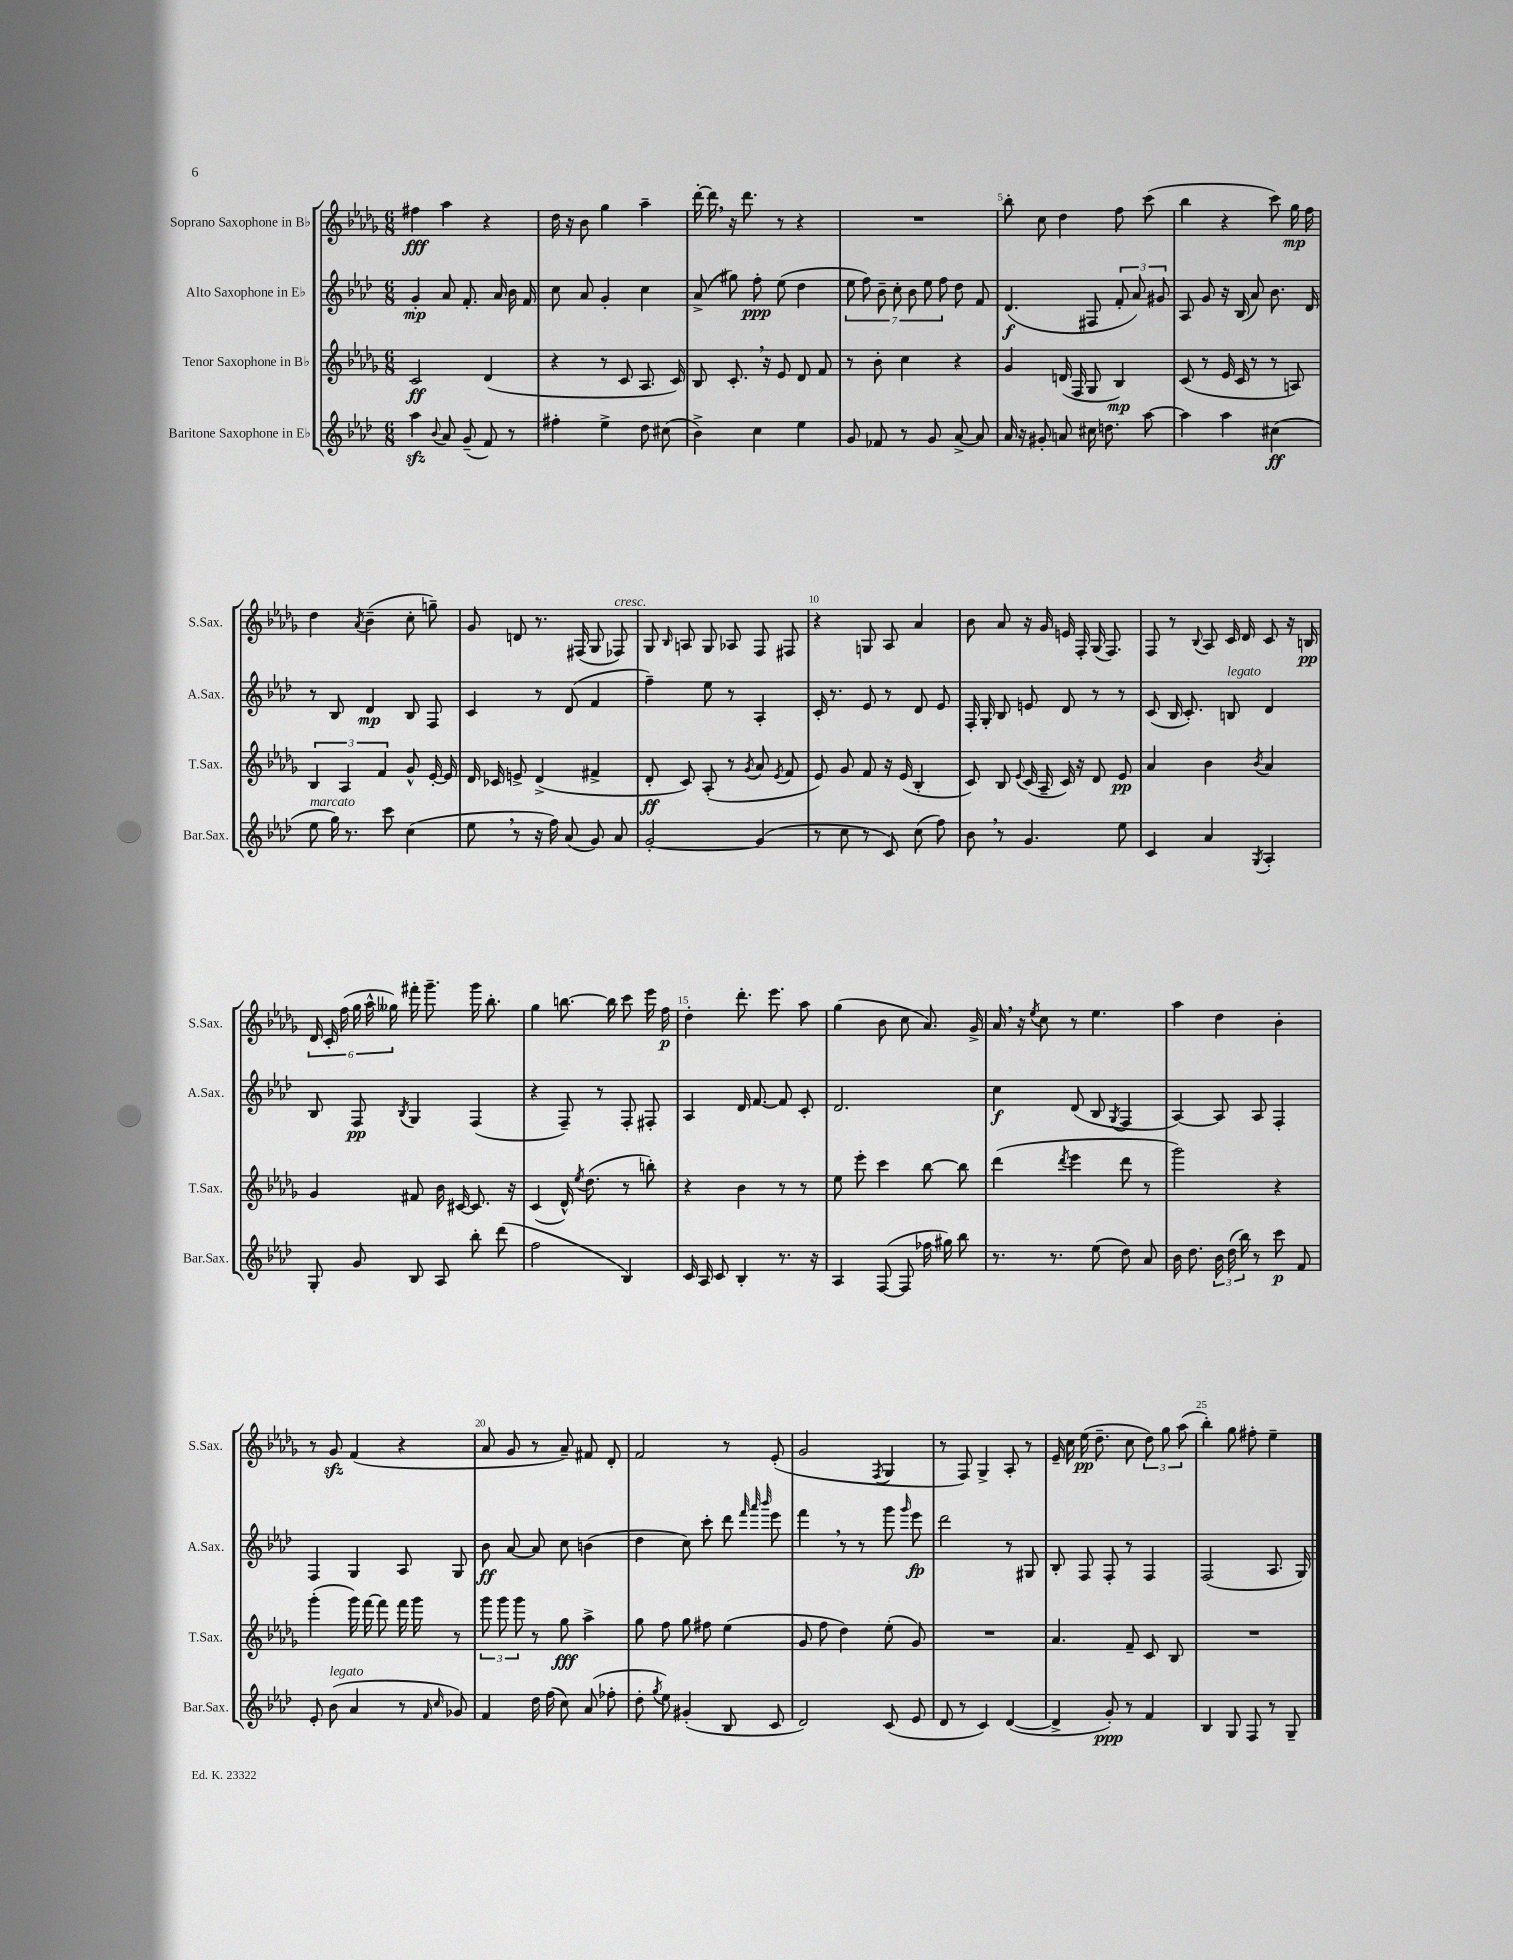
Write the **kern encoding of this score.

**kern	**kern	**kern	**kern
*staff4	*staff3	*staff2	*staff1
*clefG2	*clefG2	*clefG2	*clefG2
*k[b-e-a-d-]	*k[b-e-a-d-g-]	*k[b-e-a-d-]	*k[b-e-a-d-g-]
*M6/8	*M6/8	*M6/8	*M6/8
4aa-\	2c/	4g'/	4ff#\
8qqb-/	.	.	.
8a-/	.	8a-/	4aa-\
(8g~/	.	8.f'/	.
8f/)	(4d-/	.	4r
.	.	16a-/	.
8r	.	16b-\	.
.	.	16f/	.
=	=	=	=
4ff#'\	4r	8cc\	16dd-\
.	.	.	16r
.	.	8a-/	8b-\
4ee-^\	8r	4g'/	4gg-\
.	8c/	.	.
8dd-\	8.A-/	4cc\	4aa-~\
(8cc#\	.	.	.
.	16c/)	.	.
=	=	=	=
4b-^\)	8B-/	(8a-^/	[16ddd-'\
.	.	.	16ddd-\]
.	8.c'/	8gg#\)	16r
.	.	.	8.ddd-\
4cc\	.	8ff'\	.
.	16r	.	.
.	8e-/	(8ee-\	8r
4ee-\	8d-/	4dd-\	4r
.	8f/	.	.
=	=	=	=
8g/	8r	14ee-\	2.r
.	.	14ff\)	.
8f-/	8b-'\	.	.
.	.	14b-~\	.
.	.	14cc'\	.
8r	4cc\	.	.
.	.	14b-\	.
.	.	14ee-\	.
8g/	.	.	.
.	.	14ff\	.
[8a-^/	4r	8dd-\	.
8a-/]	.	8f/	.
=	=	=	=
16a-/	4g-/	(4.d-/	8bb-'\
16r	.	.	.
8g#'/	.	.	8cc\
8a/	(16d/	.	4dd-\
.	16F/	.	.
16cc#\	8G-/	8F#/	.
8.dd\	.	.	.
.	4B-/)	12f'/	8ff\
.	.	12a-/)	.
[8aa-\	.	.	(8ccc\
.	.	12g#/	.
=	=	=	=
4aa-\]	(8c/	8A-/	4bb-\
.	8r	8g/	.
4aa-\	16e-/	16r	4r
.	16c/	(16B-/	.
.	8r	8a-/)	.
(4cc#\	8r	8.b-\	8ccc\)
.	8A/)	.	16gg-\
.	.	16d-/	16ff\
=	=	=	=
8ee-\	6B-/	8r	4dd-\
16gg\)	.	8B-/	.
.	6A-/	.	.
8.r	.	.	.
.	.	.	8qa-/
.	.	4d-/	(4b-~\
.	6f/	.	.
8ccc\	.	.	.
(4cc\	8g-^^/	8B-/	8cc'\
.	[16e-'/	8F/	8gg~\)
.	16e-/]	.	.
=	=	=	=
8ee-\	16d-/	4c/	8g-/
.	16c-/	.	.
8r	8e^/	.	8d/
16r	(4d-^/	8r	8.r
16ff\)	.	.	.
(8a-/	.	(8d-/	.
.	.	.	(16F#/
8g/)	4f#^/	4f/	8G-/
8a-/	.	.	8F-/)
=	=	=	=
[2g'/	8d-'/	4ff~\)	8G-/
.	.	.	16qqB-/
.	8c/)	.	8A/
.	(8A-'/	8ee-\	8G-/
.	8r	8r	8A-/
.	8qg-/	.	.
(4g/]	8a-/	4A-'/	8F/
.	8qe-/	.	.
.	8f/	.	8F#/
=	=	=	=
8r	8e-/)	16c'/	4r
.	.	8.r	.
8cc\	8g-/	.	.
8r	8f/	8e-/	8G/
8c/)	16r	8r	8A-/
.	(16e-/	.	.
(8cc\	4B-'/	8d-/	4a-/
8ff\)	.	8e-/	.
=	=	=	=
8b-\	8c/)	16F'/	8b-\
.	.	16G'/	.
8r	8B-/	8B-/	8a-/
.	8qqe-/	.	.
4.g/	(16c/	8e/	16r
.	16A-~/	.	16g-/
.	16c/)	8d-/	16e/
.	16r	.	16F'/
.	8d-/	8r	(16G-/
.	.	.	8.F/)
8ee-\	8e-/	8r	.
=	=	=	=
4c/	4a-/	(8c/	8F/
.	.	16B-/	8r
.	.	8.c'/)	.
.	.	.	8qqB-/
4a-/	4b-\	.	8A-/
.	.	8B/	16c/
.	.	.	16d-/
8qG/	8qb-/	.	.
4A-'/	4a-/	4d-/	8c/
.	.	.	16r
.	.	.	16B/
=	=	=	=
8G'/	4g-/	8B-/	24d-/
.	.	.	24c'/
.	.	.	(24ff\
8g/	.	8F/	24gg-\
.	.	.	24aa-^^\
.	.	.	24gg--\)
.	.	8qB-/	.
8B-/	8f#/	4G/	16fff#'\
.	.	.	8.ggg-~\
8A-/	16b-\	.	.
.	[16c#/	.	.
8bb-'\	8.c#/]	(4F/	16ggg-\
.	.	.	8.bb-'\
(8ddd-\	.	.	.
.	16r	.	.
=	=	=	=
2ff\	(4c/	4r	4gg-\
.	16d-^^/)	8F~/)	[8.bb\
.	8qee-/	.	.
.	(8.dd-\	.	.
.	.	8r	.
.	.	.	16bb\]
4B-/)	8r	8F'/	8ccc\
.	8bb'\)	8F#'/	16eee-\
.	.	.	16ff\
=	=	=	=
16c/	4r	4A-/	4dd-'\
16A-/	.	.	.
8c/	.	.	.
4B-'/	4b-\	16d-/	8.ddd-'\
.	.	[8.f/	.
.	.	.	8.eee-\
8.r	8r	8f/]	.
.	8r	8c'/	8aa-\
16r	.	.	.
=	=	=	=
4A-/	8ee-\	2.d-/	(4gg-\
.	8eee-'\	.	.
([8F/	4ccc\	.	8b-\
8F/]	.	.	8cc\
16ff-\	[8bb-\	.	8.a-/)
16gg#\)	.	.	.
8bb-\	8bb-\]	.	.
.	.	.	16g-^/
=	=	=	=
8.r	(4ddd-\	4cc\	16a-/
.	.	.	16r
.	.	.	8qee-/
.	.	.	8cc\
8.r	.	.	.
.	8qddd-/	.	.
.	4eee-\	(8d-/	8r
(8ee-\	.	8B-/	4.ee-\
.	.	8qG/	.
8dd-\)	8ddd-\	4F/	.
8a-/	8r	.	.
=	=	=	=
16b-\	2ggg-\)	[4A-/)	4aa-\
8.dd-\	.	.	.
24b-\	.	8A-/]	4dd-\
(24dd-\	.	.	.
24bb-\)	.	.	.
8r	.	8A-/	.
8ccc\	4r	4F'/	4b-'\
8f/	.	.	.
=	=	=	=
8e-'/	(4ggg-'\	4F/	8r
(8b-\	.	.	8g-/
4a-/	16ggg-\)	4G/	(4f/
.	[16fff\	.	.
.	8fff\]	.	.
8r	16fff\	8A-/	4r
.	16ggg-\	.	.
16qqf/	.	.	.
16qqcc/	.	.	.
8g-/)	8r	8G/	.
=	=	=	=
4f/	12ggg-\	8b-\	8a-/
.	12ggg-\	.	.
.	.	[8a-/	8g-/
.	12ggg-\	.	.
16dd-\	8r	8a-/]	8r
(16ff\	.	.	.
8cc\)	8gg-\	8cc\	8a-~/)
(8a-/	4aa-^\	(4b\	8f#/
8ff-'\	.	.	8d-'/
=	=	=	=
8dd-'\	8gg-\	4dd-\	2f/
8qgg/	.	.	.
8ee-\)	8ff\	.	.
(4g#'/	8gg-\	8cc\)	.
.	8ff#\	8ccc'\	.
8B-/	(4ee-\	8ddd-\	8r
.	.	32qqfff/	.
.	.	32qqaaa-/	.
.	.	32qqbbb-/	.
8c/	.	8eee-\	(8e-'/
=	=	=	=
2d-/)	8g-/	4fff\	2g-/
.	8ff\	.	.
.	4dd-\)	8r	.
.	.	8r	.
.	.	.	8qF/
(8c/	(8ee-'\	8ggg\	4G-/
.	.	16qqggg/	.
8e-/	8g-/)	8eee-\	.
=	=	=	=
8d-/	2.r	2ddd-\	8r
8r	.	.	8F/)
4c/)	.	.	4G-^/
([4d-/	.	8r	8A-'/
.	.	8G#/	8r
=	=	=	=
4d-^/]	4.a-/	8B-'/	16e-~/
.	.	.	16cc\
.	.	8F/	(16ee-\
.	.	.	8.dd-~\
8g'/)	.	8F'/	.
8r	8f~/	8r	8cc\
4f/	8c/	4F/	12dd-\)
.	.	.	12gg-\
.	8B-/	.	.
.	.	.	(12aa-\
=	=	=	=
4B-/	2.r	(2F/	4bb-'\)
8G/	.	.	8gg-\
8F/	.	.	8ff#'\
8r	.	8.A-/	4ee-~\
8G~/	.	.	.
.	.	16G/)	.
==	==	==	==
*-	*-	*-	*-
